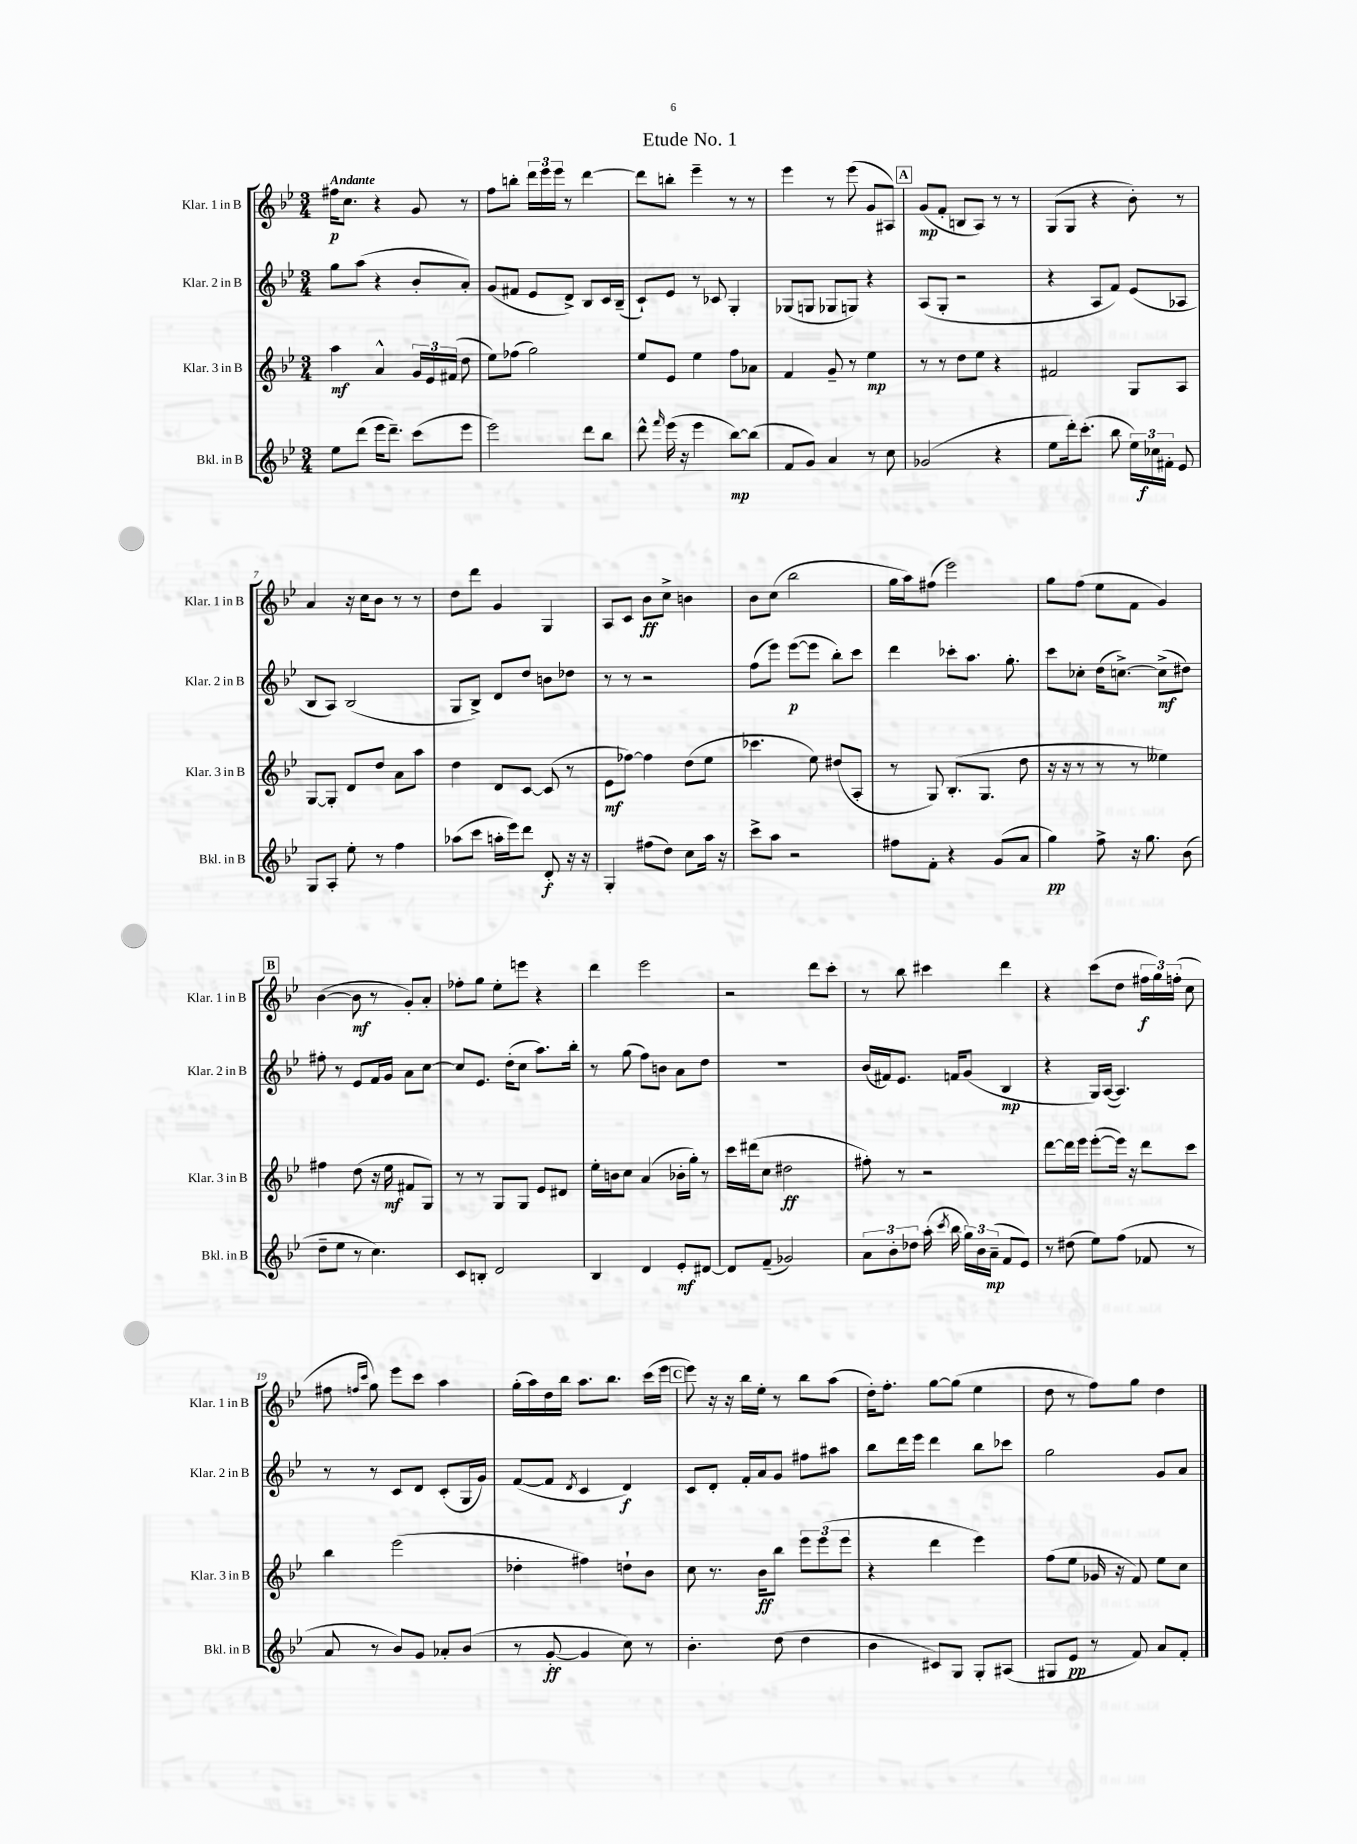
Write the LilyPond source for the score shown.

\header { title = "Etude No. 1" }
<<
\new StaffGroup <<
\new Staff = "s0" \with { instrumentName = "Klar. 1 in B" shortInstrumentName = "Klar. 1 in B" } {
    \clef treble \key bes \major \numericTimeSignature \time 3/4 \tempo "Andante"
    \autoBeamOff fis''16[\p c''8.] r4 g'8 r8 |
    f''8[ b''8]-. \tuplet 3/2 { d'''16[ ees'''16 ees'''16] } r8 d'''4~ |
    d'''8[ b''8]-. ees'''4-- r8 r8 |
    ees'''4 r8 ees'''8( g'8[ ais8]) |
    \mark \markup { \box "A" } g'8[\mp( f'8]-. b8[ a8]) r8 r8 |
    g8[( g8] r4 bes'8-.) r8 |
    a'4 r16 c''16[ bes'8] r8 r8 |
    d''8[ d'''8] g'4 g4 |
    a8[ c'8] bes'8[\ff c''8]-> b'4 |
    bes'8[ c''8]( bes''2 |
    g''16[ a''16) fis''8]( ees'''2) |
    g''8[ f''8]( ees''8[ f'8] g'4) |
    \mark \markup { \box "B" } bes'4~( bes'8\mf r8 g'8[-.) a'8]-. |
    fes''8[-. g''8] ees''8[-. e'''8] r4 |
    d'''4 ees'''2 |
    r2 d'''8[ c'''8]-. |
    r8 bes''8 cis'''4 d'''4 |
    r4 c'''8[( d''8] \tuplet 3/2 { fis''16[\f g''16) f''16]-.( } c''8 |
    fis''8 \grace { f''16[ c'''16] } g''8) ees'''8[ c'''8] a''4 |
    g''16[-.( a''16) d''16 bes''16] a''8.[ bes''8.] c'''16[( ees'''16] |
    \mark \markup { \box "C" } ees'''8) r16 r16 bes''16[ ees''16]-. r8 bes''8[ a''8]( |
    d''16[-.) f''8.]-. g''8[~ g''8]( ees''4 |
    d''8 r8 f''8[) g''8] d''4 \bar "|." |
}
\new Staff = "s1" \with { instrumentName = "Klar. 2 in B" shortInstrumentName = "Klar. 2 in B" } {
    \clef treble \key bes \major \numericTimeSignature \time 3/4
    \autoBeamOff g''8[ a''8]( r4 bes'8[-. a'8]-.) |
    g'8[( fis'8] ees'8[ d'8]->) bes8[ c'16 bes16]--( |
    c'8[-!) ees'8] r8 ces'8 g4-. |
    ges8[( g8] ges8[ g8]) r4 |
    \mark \markup { \box "A" } a8[( g8]-. r2 |
    r4 a8[ f'8]) ees'8[( aes8] |
    bes8[ a8]) bes2( |
    g8[ bes8]->) d'8[ d''8] b'8[ des''8] |
    r8 r8 r2 |
    f''8[( ees'''8]) ees'''8[~\p( ees'''8] bes''8[-.) c'''8] |
    d'''4 ces'''8[-. a''8.] g''8.-. |
    c'''8[ ces''8]-. d''16[( c''8.]~->) c''8[->\mf( dis''8]) |
    \mark \markup { \box "B" } fis''8-. r8 ees'8[ f'16 g'16] a'8[ c''8]~ |
    c''8[ ees'8.] d''16[-.( c''8] a''8.[) bes''16]-. |
    r8 g''8( f''8[) b'8] a'8[ d''8] |
    R2. |
    bes'16[( fis'16) ees'8.] f'16[ g'8]( bes4\mp |
    r4 g16[) a16]~( a4.) |
    r8 r8 c'8[ d'8] c'8[-.( g16 g'16]) |
    f'8[~( f'8] \acciaccatura { d'8 } c'4 d'4\f) |
    \mark \markup { \box "C" } c'8[ d'8]-. f'16[-. a'16 g'8] fis''8[ ais''8] |
    bes''8[ d'''16 ees'''16] d'''4 bes''8[ ces'''8] |
    g''2 g'8[ a'8] \bar "|." |
}
\new Staff = "s2" \with { instrumentName = "Klar. 3 in B" shortInstrumentName = "Klar. 3 in B" } {
    \clef treble \key bes \major \numericTimeSignature \time 3/4
    \autoBeamOff a''4\mf a'4-^ \tuplet 3/2 { g'16[ ees'16 fis'16]( } d''8 |
    ees''8[) fes''8]( g''2) |
    ees''8[ ees'8] ees''4 f''8[ aes'8] |
    f'4 g'8-- r8 ees''4\mp |
    \mark \markup { \box "A" } r8 r8 d''8[ ees''8] r4 |
    fis'2 g8[ a8] |
    g8[~ g8]-. d'8[ d''8] a'8[ a''8] |
    d''4 d'8[ c'8]~ c'8( r8 |
    ees'8[\mf fes''8]~) fes''4 d''8[( ees''8] |
    ces'''4. ees''8) dis''8[( a8]-. |
    r8 g8) bes8.[-.( g8.] d''8 |
    r16 r16 r8 r8 r8 eeses''4) |
    \mark \markup { \box "B" } fis''4 d''8( r16 ees''16\mf fis'8[ g8]) |
    r8 r8 g8[ g8] ees'8[ dis'8] |
    ees''16[-. b'16 c''8] a'4( bes'16[-. g''16]-.) r8 |
    c'''16[ dis'''16( c''8] dis''2\ff |
    fis''8-.) r8 r2 |
    d'''8[~ d'''16 ees'''16] ees'''8[~-.( ees'''16]) r16 d'''8[ c'''8] |
    bes''4 ees'''2( |
    des''4-. fis''4) d''8[-! bes'8] |
    \mark \markup { \box "C" } c''8 r8. bes'16[\ff bes''8] \tuplet 3/2 { ees'''8[ ees'''8( ees'''8] } |
    r4 d'''4 ees'''4) |
    f''8[( ees''8] ges'16 r16 f'8) ees''8[ c''8] \bar "|." |
}
\new Staff = "s3" \with { instrumentName = "Bkl. in B" shortInstrumentName = "Bkl. in B" } {
    \clef treble \key bes \major \numericTimeSignature \time 3/4
    \autoBeamOff ees''8[ d'''8]( ees'''16[ d'''8.]--) c'''8[( ees'''8] |
    ees'''2) d'''8[ bes''8] |
    d'''8-^ \grace { f'''16 } ees'''16( r16 ees'''4 bes''8[~\mp) bes''8]( |
    f'8[ g'8]) a'4 r8 c''8 |
    \mark \markup { \box "A" } ges'2( r4 |
    ees''8[ d'''16-.) c'''8.]-.( bes''8 \tuplet 3/2 { ees''16[) ces''16\f fis'16]-. } ees'8 |
    g8[ a8]-. ees''8-. r8 f''4 |
    aes''8[( c'''8] a''16[-. ees'''16) d'''8] d'8-.\f r16 r16 |
    g4-. fis''8[( d''8]) c''8[ a''16] r16 |
    c'''8[-> a''8] r2 |
    fis''8[ f'8]-. r4 g'8[( a'8] |
    g''4\pp) f''8-> r16 g''8. bes'8( |
    \mark \markup { \box "B" } d''8[-- ees''8] r8 c''4.) |
    c'8[ b8]-. d'2 |
    bes4 d'4 ees'8[-.\mf dis'8]~ |
    dis'8[ f'8]--( ges'2) |
    \tuplet 3/2 { a'8[ bes'8-. des''8] } a''16-.( \acciaccatura { c'''8 } bes''16 \tuplet 3/2 { g''16[) bes'16 a'16]--\mp( } f'8[ ees'8]) |
    r8 dis''8( ees''8[) f''8]( fes'8 r8 |
    a'8 r8 bes'8[) g'8] aes'8[-. bes'8]( |
    r8 g'8~-.\ff g'4 c''8) r8 |
    \mark \markup { \box "C" } bes'4.-. d''8( d''4 |
    bes'4 cis'8[) g8] g8[-. ais8]( |
    gis8[ ees'8]\pp r8 f'8) a'8[ f'8]-. \bar "|." |
}
>>
>>
